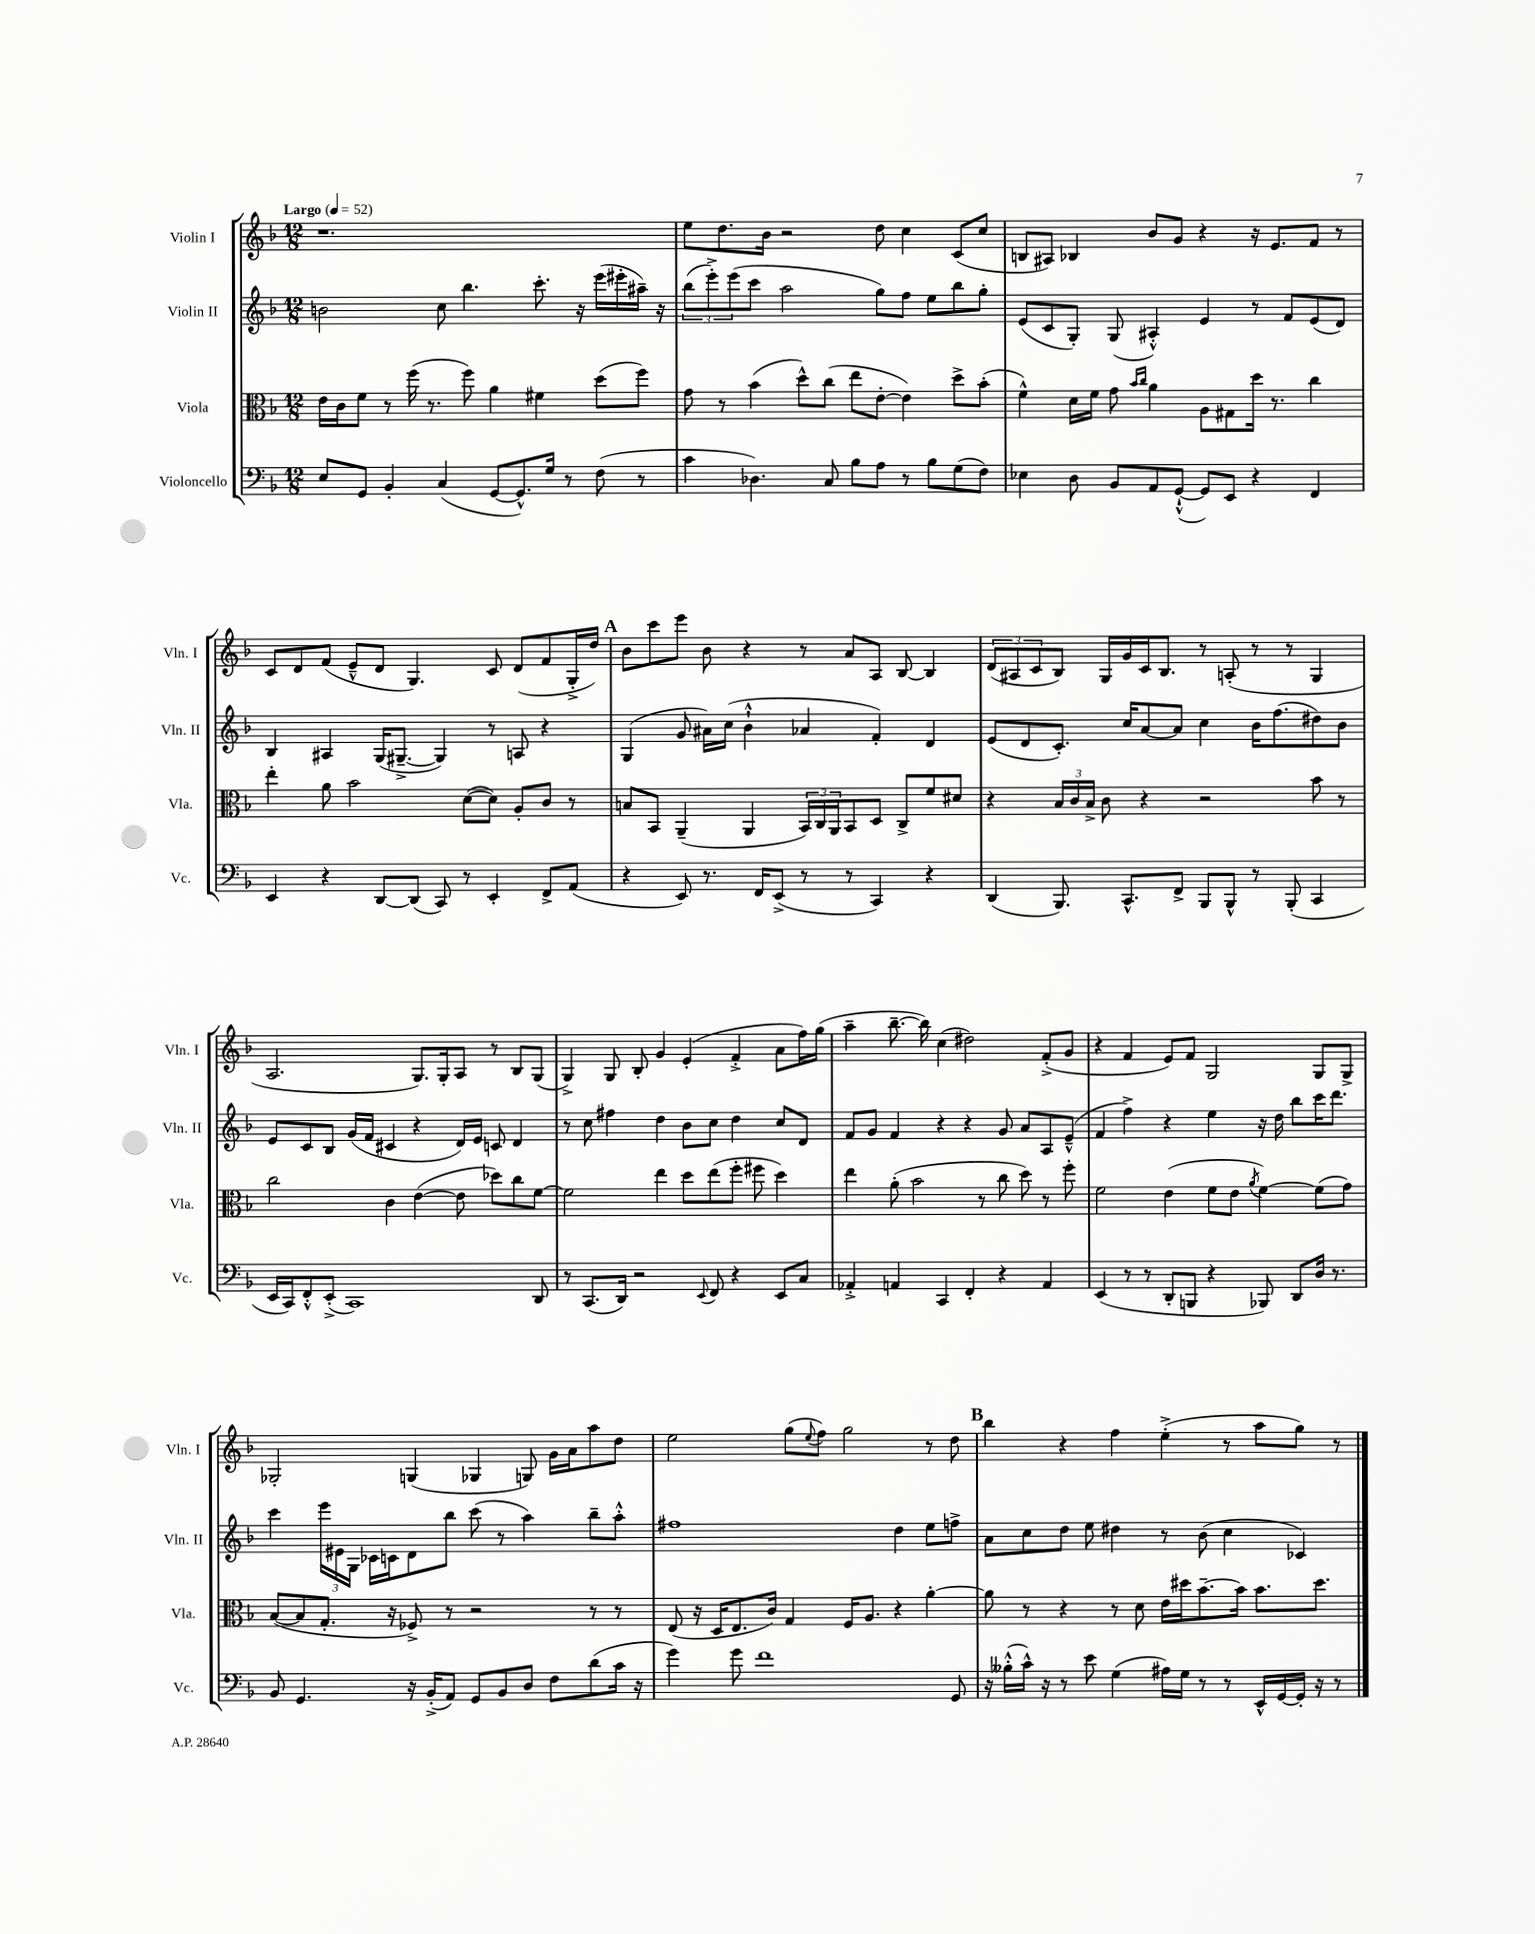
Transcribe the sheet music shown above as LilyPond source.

<<
\new StaffGroup <<
\new Staff = "s0" \with { instrumentName = "Violin I" shortInstrumentName = "Vln. I" } {
    \clef treble \key f \major \numericTimeSignature \time 12/8 \tempo "Largo" 4 = 52
    r1. |
    e''8 d''8. bes'16 r2 d''8 c''4 c'8( c''8 |
    b8 ais8) bes4 bes'8 g'8 r4 r16 e'8. f'8 r8 |
    c'8 d'8 f'8( e'8---^ d'8 g4.) c'8 d'8( f'8 g16-.-> d''16) |
    \mark \markup { \bold "A" } bes'8 c'''8 e'''8 bes'8 r4 r8 a'8 a8 bes8~ bes4 |
    \tuplet 3/2 { d'8( ais8 c'8 } bes8) g16 g'16 c'16 bes8. r8 a8-.( r8 r8 g4 |
    a2. g8.) g16-. a8 r8 bes8 g8( |
    g4->) g8 bes8-. g'4 e'4-.( f'4-.-> a'8 f''16) g''16( |
    a''4-- bes''8.~-- bes''16) c''4( dis''2) f'8-.->( g'8 |
    r4 f'4 e'8) f'8 g2 g8 g8-> |
    ges2-. g4( ges4 g8) g'16 a'16 a''8 d''8 |
    e''2 g''8( \appoggiatura { e''8 } f''8) g''2 r8 d''8 |
    \mark \markup { \bold "B" } bes''4 r4 f''4 e''4-.->( r8 a''8 g''8) r8 \bar "|." |
}
\new Staff = "s1" \with { instrumentName = "Violin II" shortInstrumentName = "Vln. II" } {
    \clef treble \key f \major \numericTimeSignature \time 12/8
    b'2 c''8 bes''4. c'''8.-. r16 e'''16( eis'''16-. ais''16--) r16 |
    \tuplet 3/2 { bes''8( e'''8-.->) e'''8( } c'''8 a''2 g''8) f''8 e''8 bes''8 g''8-. |
    e'8( c'8 g8-.) g8( ais4-.-^) e'4 r8 f'8 e'8( d'8) |
    bes4 ais4 g16( gis8.~---> gis4) r8 a8 r4 |
    \mark \markup { \bold "A" } g4( g'8 ais'16) c''16( bes'4-!-^ aes'4 f'4-.) d'4 |
    e'8( d'8 c'8.-.) c''16 a'8~ a'8 c''4 bes'16 f''8.( dis''8) bes'8 |
    e'8 c'8 bes8 g'16( f'16 cis'4 r4 d'16) e'16 c'8 d'4 |
    r8 c''8 fis''4 d''4 bes'8 c''8 d''4 c''8 d'8 |
    f'8 g'8 f'4 r4 r4 g'8 a'8 a8 e'8---^( |
    f'4 f''4->) r4 e''4 r16 d''16 bes''8 c'''16 d'''8. |
    c'''4 \tuplet 3/2 { e'''16 eis'16 g16 } ces'16 c'16 d'8 bes''8 c'''8( r8 a''4) bes''8-- a''8-.-^ |
    fis''1 d''4 e''8 f''8-> |
    \mark \markup { \bold "B" } a'8 c''8 d''8 e''8 dis''4 r8 bes'8( c''4 ces'4) \bar "|." |
}
\new Staff = "s2" \with { instrumentName = "Viola" shortInstrumentName = "Vla." } {
    \clef alto \key f \major \numericTimeSignature \time 12/8
    e'16 c'16 f'8 r8 f''16( r8. f''8) a'4 fis'4 d''8( f''8) |
    g'8 r8 bes'4( d''8-^) c''8( e''8 e'8~-. e'4) d''8-> bes'8-.( |
    f'4-^) d'16 f'16 g'8 \grace { bes'16 c''16 } a'4 a8 gis8 d''16 r8. c''4 |
    e''4-. a'8 bes'2 d'8~( d'8) a8-. c'8 r8 |
    \mark \markup { \bold "A" } b8 bes,8 a,4--( a,4 \tuplet 3/2 { bes,16) c16 a,16 } bes,8 d8 c8-> f'8 dis'8 |
    r4 \tuplet 3/2 { bes16 c'16 bes16-> } c'8 r4 r2 bes'8 r8 |
    c''2 c'4 e'4~( e'8 des''8) c''8 f'8~ |
    f'2 e''4 d''8 e''8( f''8-. fis''8 d''4) |
    e''4 a'8-.( bes'2 r8 c''8 d''8) r8 f''8-. |
    f'2 e'4( f'8 e'8 \acciaccatura { a'8 } f'4~) f'8( g'8) |
    bes8~( bes8 g8.-. r16 fes8->) r8 r2 r8 r8 |
    e8( r16 d16 e8. c'16) g4 f16 a8. r4 a'4~-. |
    \mark \markup { \bold "B" } a'8 r8 r4 r8 d'8 e'16 dis''16 bes'8.~-- bes'16 bes'8. dis''8. \bar "|." |
}
\new Staff = "s3" \with { instrumentName = "Violoncello" shortInstrumentName = "Vc." } {
    \clef bass \key f \major \numericTimeSignature \time 12/8
    e8 g,8 bes,4-. c4( g,8~ g,8.-^) g16 r8 f8( r8 |
    c'4 des4.) c8 bes8 a8 r8 bes8 g8( f8) |
    ees4 d8 bes,8 a,8 g,8~-!-^( g,8) e,8 r4 f,4 |
    e,4 r4 d,8~ d,8( c,8) r8 e,4-. f,8-> a,8( |
    \mark \markup { \bold "A" } r4 e,8) r8. f,16 e,8->( r8 r8 c,4) r4 |
    d,4( bes,,8.) c,8.-^ f,8-> bes,,8 bes,,8-^ r8 bes,,8-.( c,4 |
    e,16 c,16) f,8-.-^ e,8-.->( c,1) d,8 |
    r8 c,8.( d,16) r2 \appoggiatura { e,8 } f,8 r4 e,8 c8 |
    aes,4-.-> a,4 c,4 f,4-. r4 a,4 |
    e,4( r8 r8 d,8-. b,,8 r4 bes,,8) d,8 d16 r8. |
    bes,8 g,4. r16 bes,16-.->( a,8) g,8 bes,8 d8 f8 d'8( c'16 r16 |
    g'4) g'8 f'1 g,8 |
    \mark \markup { \bold "B" } r16 beses16-.-^( c'16-^) r16 r8 e'8 g4( ais16) g16 r8 r8 e,16-^ g,16~ g,16-. r16 r8 \bar "|." |
}
>>
>>
\layout { \context { \Score \remove "Bar_number_engraver" } }
